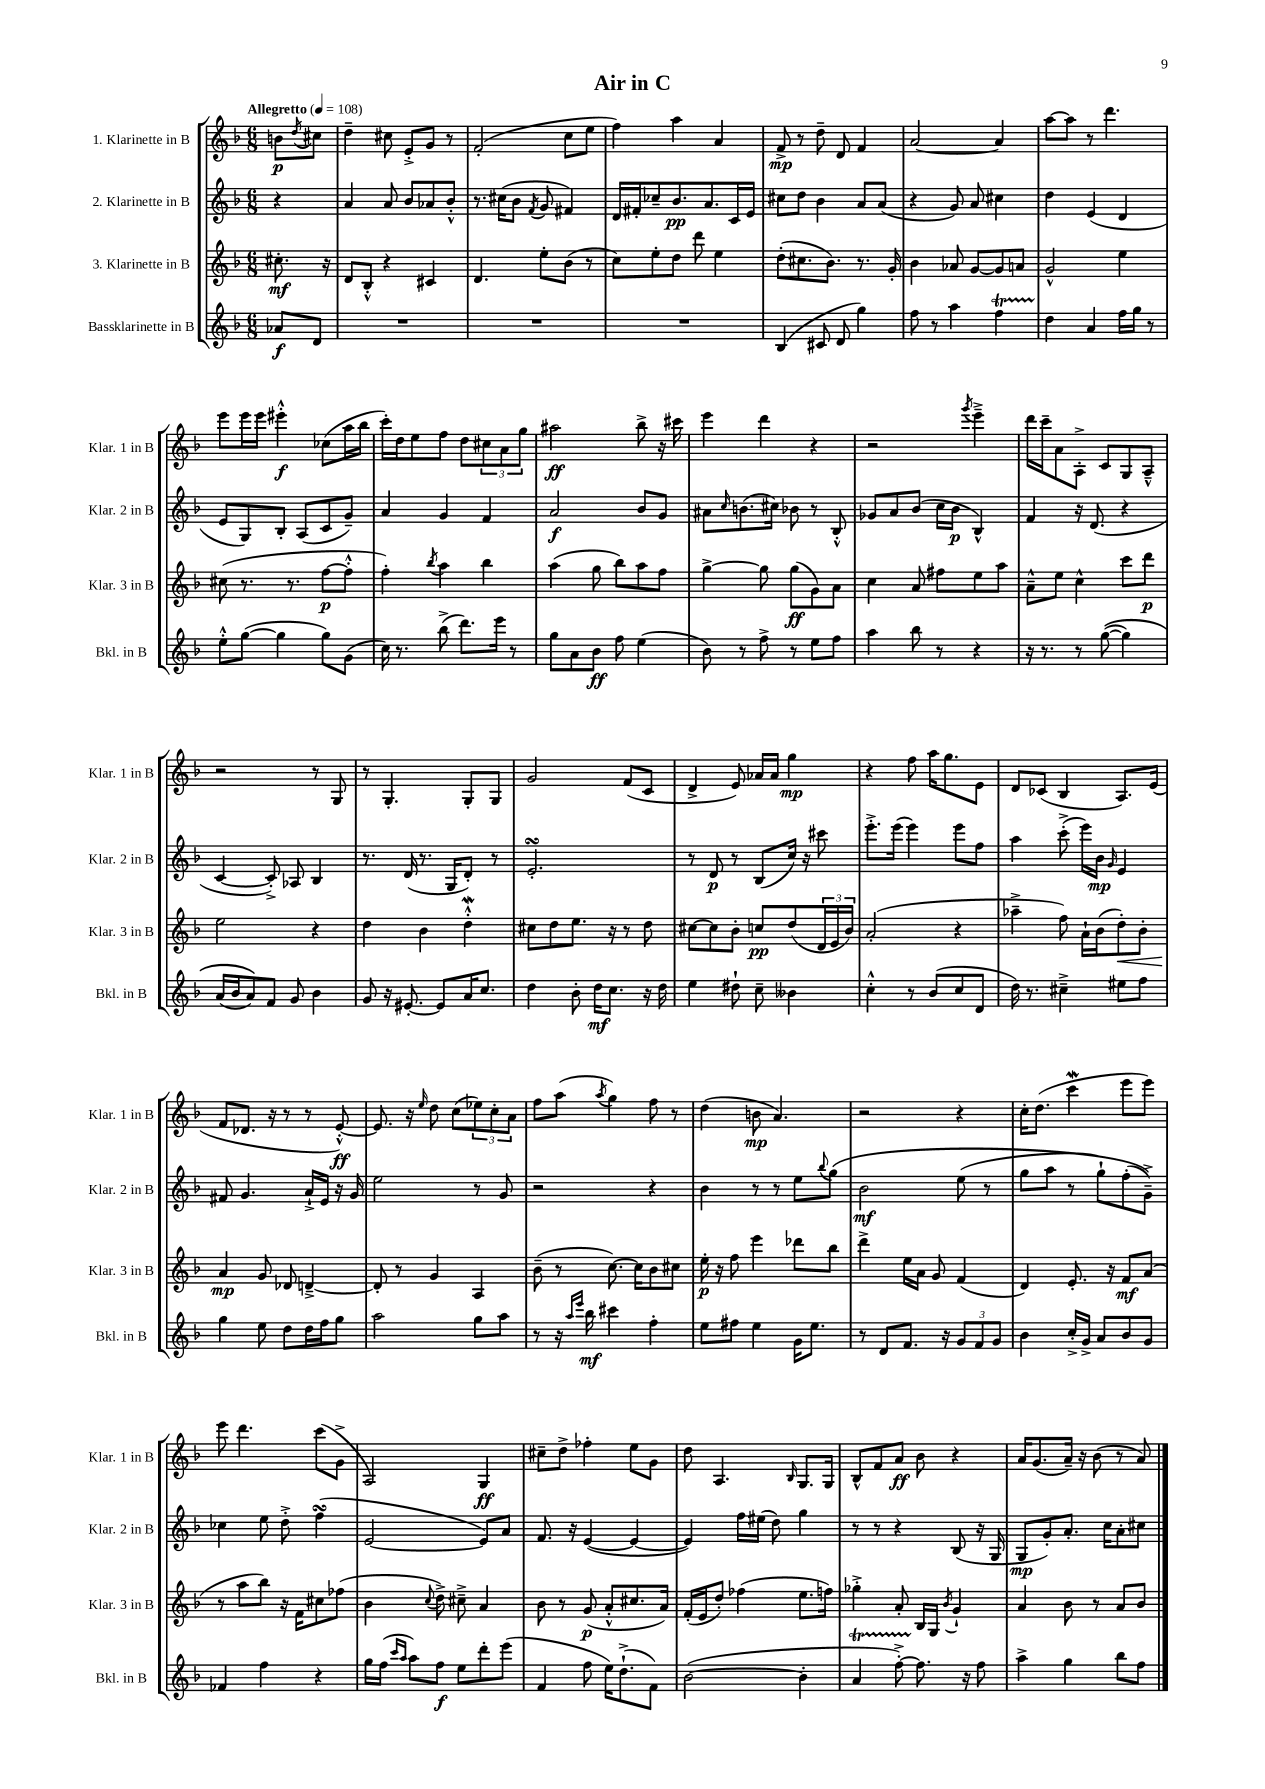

**kern	**kern	**kern	**kern
*staff4	*staff3	*staff2	*staff1
*clefG2	*clefG2	*clefG2	*clefG2
*k[b-]	*k[b-]	*k[b-]	*k[b-]
*M6/8	*M6/8	*M6/8	*M6/8
*MM108	*MM108	*MM108	*MM108
8a-	8.cc#'	4r	8b
.	.	.	8qdd
8d	.	.	8cc#
.	16r	.	.
=	=	=	=
2.r	8d	4a	4dd~
.	8B-'^^	.	.
.	4r	8a	8cc#
.	.	8b-	8e'^
.	4c#	8a-	8g
.	.	8b-'^^	8r
=	=	=	=
2.r	4.d	8.r	(2f'
.	.	(16cc#	.
.	.	8b-	.
.	.	8qf	.
.	8ee'	8g	.
.	(8b-	4f#)	8cc
.	8r	.	8ee
=	=	=	=
2.r	8cc)	16d	4ff)
.	.	16f#'	.
.	8ee'	8cc-~	.
.	8dd	8.b-	4aa
.	8ddd	.	.
.	.	8.a	.
.	4ee	.	4a
.	.	16c	.
.	.	16e	.
=	=	=	=
(4B-	(8dd'	8cc#	8f^
.	8.cc#	8dd	8r
8c#	.	4b-	8dd~
.	8.b-)	.	.
8d	.	.	8d
4gg)	8.r	8a	4f
.	.	(8a	.
.	16g'	.	.
=	=	=	=
8ff	4b-	4r	[2a
8r	.	.	.
4aa	8a-	8g)	.
.	[8g	8a	.
4ff	8g]	4cc#	4a]
.	8a	.	.
=	=	=	=
4dd	2g^^	4dd	[8aa
.	.	.	8aa]
4a	.	(4e	8r
.	.	.	4.ddd
16ff	4ee	4d	.
16gg	.	.	.
8r	.	.	.
=	=	=	=
8ee'^^	(8cc#	8e	8eee
([8gg	8.r	8G)	16eee
.	.	.	16eee
4gg]	.	8B-'	4eee#'^^
.	8.r	.	.
.	.	(8A	.
8gg)	[8ff	8c	(8cc-
(8g	8ff'^^]	8g~)	16aa
.	.	.	16bb-
=	=	=	=
16cc)	4ff')	4a	16ccc')
8.r	.	.	16dd
.	.	.	8ee
.	8qbb-	.	.
(8bb-^	4aa	4g	8ff
8.ddd)	.	.	8dd
.	4bb-	4f	12cc#
16eee	.	.	.
.	.	.	12a
8r	.	.	.
.	.	.	12gg
=	=	=	=
8gg	(4aa	2a	2aa#
8a	.	.	.
8b-	8gg	.	.
8ff	8bb-)	.	.
(4ee	8aa	8b-	8bb-^
.	8ff	8g	16r
.	.	.	16ccc#
=	=	=	=
8b-)	[4gg^	8a#	4eee
.	.	16qqcc	.
8r	.	(8.b	.
8ff^	8gg]	.	4ddd
.	.	16cc#)	.
8r	(8gg	8b-	.
8ee	8g)	8r	4r
8ff	8a	8B-'^^	.
=	=	=	=
4aa	4cc	8g-	2r
.	.	8a	.
8bb-	8a	(8b-	.
8r	8ff#	16cc	.
.	.	16b-	.
.	.	.	8qggg
4r	8ee	4B-^^)	4eee~^
.	8aa	.	.
=	=	=	=
16r	8a~^^	4f	16ddd
8.r	.	.	16ccc~
.	8ee	.	8a
8r	4cc^^	16r	8A'^
.	.	(8.d	.
&(([8gg	.	.	8c
4gg])	8ccc	4r	8G
.	8ddd	.	8A~^^
=	=	=	=
(16a	2ee	[4c	2r
16b-	.	.	.
8a)&)	.	.	.
8f	.	8c'^])	.
8g	.	8A-	.
4b-	4r	4B-	8r
.	.	.	8G
=	=	=	=
8g	4dd	8.r	8r
16r	.	.	4.G'
[8.e#'	.	(16d	.
.	4b-	8.r	.
8e#]	.	.	.
.	.	16G	.
16a	4dd'^^	8d')	8G'
8.cc	.	.	.
.	.	8r	8G
=	=	=	=
4dd	8cc#	2.e'	2g
.	8dd	.	.
8b-'	8.ee	.	.
16dd	.	.	.
8.cc	16r	.	.
.	8r	.	(8f
16r	8dd	.	8c
16dd	.	.	.
=	=	=	=
4ee	[8cc#	8r	4d^
.	8cc#]	8d	.
8dd#`	8b-'	8r	8e)
8cc~	8cc	(8B-	16a-
.	.	.	16a-
4b--	(8dd	16cc)	4gg
.	.	16r	.
.	24d	8ccc#	.
.	24e	.	.
.	24b-)	.	.
=	=	=	=
4cc'^^	(2a'	8.eee'^	4r
.	.	(16eee	.
8r	.	4eee)	8ff
(8b-	.	.	16aa
.	.	.	8.gg
8cc	4r	8eee	.
8d	.	8ff	8e
=	=	=	=
16dd)	4aa-~^	4aa	8d
8.r	.	.	.
.	.	.	(8c-
4cc#~^	8ff)	(8ccc'^	4B-
.	16a`	16eee)	.
.	(16b-	16b-	.
.	.	16qqg	.
8ee#	8dd')	4e	8.A)
8ff	8b-'	.	.
.	.	.	(16e
=	=	=	=
4gg	4a	8f#	8f
.	.	4.g	8.d-
8ee	8g	.	.
.	.	.	16r
8dd	8d-	.	8r
16dd	[4d~^	16a`^	8r
16ff	.	16e	.
8gg	.	16r	[8e'^^)
.	.	16g	.
=	=	=	=
2aa	8d']	2ee	8.e]
.	8r	.	.
.	.	.	16r
.	.	.	16qqee
.	4g	.	8dd
.	.	.	(8cc
8gg	4A	8r	12ee-)
.	.	.	12cc'
8aa	.	8g	.
.	.	.	12a
=	=	=	=
8r	(8b-~	2r	8ff
16r	8r	.	(8aa
16qqaa	.	.	.
16qqeee	.	.	.
16bb-	.	.	.
.	.	.	8qaa
4ccc#	[8.cc)	.	4gg)
.	16cc]	.	.
4ff'	8b-	4r	8ff
.	8cc#	.	8r
=	=	=	=
8ee	16ee'	4b-	(4dd
.	16r	.	.
8ff#	8ff	.	.
4ee	4eee	8r	8b
.	.	8r	4.a)
16g	8ddd-	8ee	.
8.ee	.	.	.
.	.	8qqbb-	.
.	8bb-	&(8gg	.
=	=	=	=
8r	4ddd^	2b-	2r
8d	.	.	.
8.f	16ee	.	.
.	16a	.	.
.	8g	.	.
16r	.	.	.
12g	(4f	(8ee	4r
12f	.	.	.
.	.	8r	.
12g	.	.	.
=	=	=	=
4b-	4d)	8gg	16cc'
.	.	.	(8.dd
.	.	8aa	.
16cc'^	8.e'	8r	4ccc
16g^	.	.	.
8a	.	8gg`)	.
.	16r	.	.
8b-	8f	(8ff'	8eee
8g	(8a	8g~^)&)	8eee)
=	=	=	=
4f-	8r	4cc-	8eee
.	8aa	.	4.ddd
4ff	8bb-)	8ee	.
.	16r	8dd'^	.
.	16f	.	.
4r	8cc#	(4ff	(8ccc
.	(8ff-	.	8g^
=	=	=	=
16gg	4b-	[2e	2A)
(16ff	.	.	.
16qqccc	.	.	.
16qqaa	.	.	.
8aa)	.	.	.
.	8qqcc	.	.
8ff	8dd^)	.	.
8ee	8cc#~^	.	.
8ddd'	4a	8e])	4G
(8eee	.	8a	.
=	=	=	=
4f	8b-	8.f	8cc#~
.	8r	.	8dd^
.	.	16r	.
8ff	(8g	([4e	4ff-'
16ee)	8a'^^	.	.
(8.dd`^	.	.	.
.	8.cc#	4e_	8ee
8f)	.	.	8g
.	16a)	.	.
=	=	=	=
([2b-	(16f'	4e])	8dd
.	16e	.	.
.	8dd')	.	4.A
.	(4ff-	16ff	.
.	.	(16ee#	.
.	.	8dd)	.
.	.	.	16qqB-
4b-']	8.ee	4gg	8.G
.	16ff)	.	16G
=	=	=	=
4a	4gg-'^	8r	8B-^^
.	.	8r	8f
[8ff'^)	8a'	4r	8a
8.ff]	16B-	.	8b-
.	16G	.	.
.	8qb-	.	.
.	4g`	(8B-	4r
16r	.	.	.
8ff	.	16r	.
.	.	16G	.
=	=	=	=
4aa^	4a	8G	16a
.	.	.	(8.g
.	.	8g')	.
4gg	8b-	8.a'	16a~)
.	.	.	16r
.	8r	.	(8b-
.	.	16cc	.
8bb-	8a	8a'	8r
8ff	8b-	8cc#	8a)
==	==	==	==
*-	*-	*-	*-
